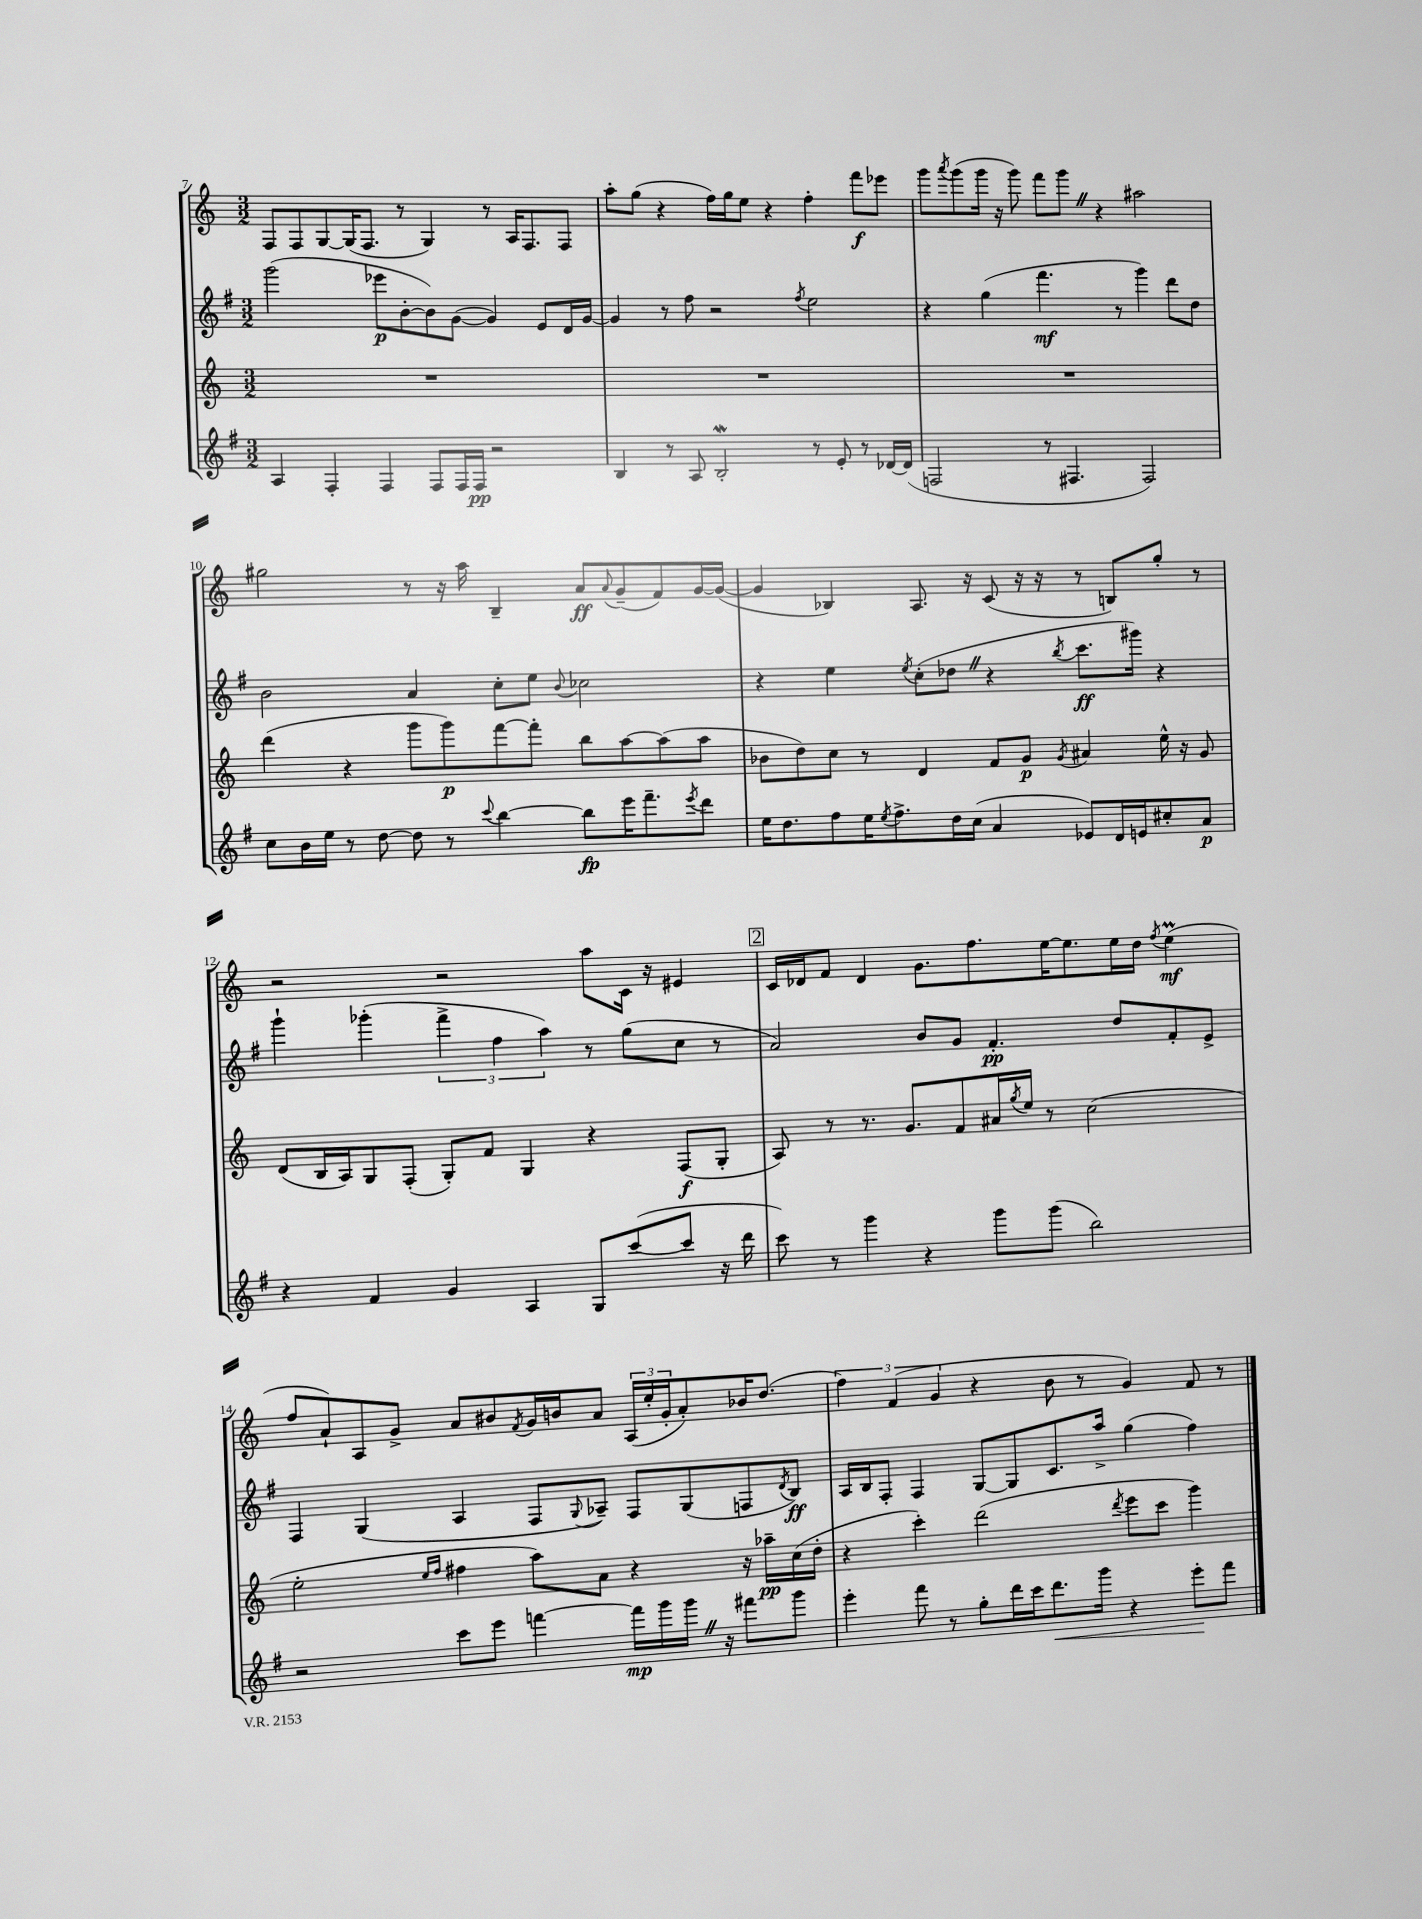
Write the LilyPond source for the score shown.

<<
\new StaffGroup <<
\new Staff = "s0" {
    \clef treble \key c \major \numericTimeSignature \time 3/2
    f8 f8 g8~ g16( f8. r8 g4) r8 a16 f8. f8 |
    a''8-. g''8( r4 f''16) g''16 e''8 r4 f''4-. f'''8\f ees'''8 |
    g'''8 \acciaccatura { a'''8 } g'''8( g'''16 r16 g'''8) f'''8 g'''8 \once \override BreathingSign.text = \markup { \musicglyph "scripts.caesura.straight" } \breathe r4 ais''2 |
    gis''2 r8 r16 a''16 b4-- a'8\ff \appoggiatura { a'8 } g'8--( f'8) g'16~ g'16~( |
    g'4 bes4) a8. r16 c'8( r16 r16 r8 b8) g''8-. r8 |
    r2 r2 a''8 c'16 r16 eis'4 |
    \mark \markup { \box "2" } c'16 des'16 f'8 des'4 g'8. f''8. e''16~ e''8. e''16 d''16 \acciaccatura { f''8 } e''4\prall\mf( |
    f''8 a'8-!) a8 g'8-> a'8 bis'8 \acciaccatura { f'8 } g'16 b'16 a'8 \tuplet 3/2 { a16( e''16-. g'16-. } a'8-.) bes'16 d''8.( |
    \tuplet 3/2 { f''4) f'4( g'4 } r4 b'8 r8 g'4) f'8 r8 \bar "|." |
}
\new Staff = "s1" {
    \clef treble \key g \major \numericTimeSignature \time 3/2
    g'''2( ees'''8\p b'8~-. b'8) g'8~( g'4) e'8 d'16 g'16~ |
    g'4 r8 fis''8 r2 \acciaccatura { fis''8 } e''2 |
    r4 g''4( fis'''4.\mf r8 g'''4) d'''8 d''8 |
    b'2 a'4 c''8-. e''8 \appoggiatura { b'8 } ces''2 |
    r4 e''4 \acciaccatura { e''8 } c''8-.( des''8 \once \override BreathingSign.text = \markup { \musicglyph "scripts.caesura.straight" } \breathe r4 \acciaccatura { b''8 } c'''8.\ff gis'''16) r4 |
    g'''4-! ges'''4-.( \tuplet 3/2 { fis'''4-> fis''4 a''4) } r8 g''8( c''8 r8 |
    \mark \markup { \box "2" } a'2) b'8 g'8 fis'4.-.\pp d''8 fis'8-. e'8-> |
    fis4 g4( a4 fis8 \appoggiatura { g8 } aes8--) fis8 g8( f8 \acciaccatura { d'8 } b8\ff) |
    a16 b16 fis8-. fis4 g8~ g8 c'8. a''16-> g''4( fis''4) \bar "|." |
}
\new Staff = "s2" {
    \clef treble \key c \major \numericTimeSignature \time 3/2
    R1. |
    R1. |
    R1. |
    d'''4( r4 g'''8 g'''8\p) f'''8~ f'''8-. b''8 a''8~ a''8( a''8 |
    bes'8 d''8) c''8 r8 d'4 f'8 g'8\p \acciaccatura { g'8 } ais'4 e''16-^ r16 g'8 |
    d'8( b16 a16) g8 f8-.( g8-.) f'8 g4 r4 f8\f( g8-. |
    \mark \markup { \box "2" } a8) r8 r8. g'8. f'8 ais'16 \acciaccatura { g''8 } e''16 r8 c''2( |
    e''2-. \grace { e''16 f''16 } fis''4 a''8) a'8 r4 r16 aes''16--\pp c''16( d''16-. |
    r4 c'''4-.) d'''2( \acciaccatura { d'''8 } e'''8 c'''8 g'''4) \bar "|." |
}
\new Staff = "s3" {
    \clef treble \key g \major \numericTimeSignature \time 3/2
    a4 fis4-. fis4 fis8 fis16 fis16\pp r2 |
    b4 r8 a8 b2-.\mordent r8 e'8-. r8 des'16~ des'16( |
    f2 r8 fis4. fis2) |
    c''8 b'16 e''16 r8 d''8~ d''8 r8 \appoggiatura { c'''8 } b''4~ b''8\fp e'''16 fis'''8.-- \acciaccatura { e'''8 } d'''8 |
    e''16 d''8. fis''8 e''16 \acciaccatura { e''8 } fis''8.-> d''16 c''16( a'4 ees'8) d'16 e'16 cis''8-. a'8\p |
    r4 fis'4 g'4 a4 g8 c'''8~( c'''8 r16 d'''16 |
    \mark \markup { \box "2" } c'''8) r8 g'''4 r4 g'''8 g'''8( b''2) |
    r2 c'''8 e'''8 f'''4~ f'''16\mp g'''16 g'''16 \once \override BreathingSign.text = \markup { \musicglyph "scripts.caesura.straight" } \breathe r16 fis'''8 g'''8 |
    e'''4-. fis'''8 r8 g''8-. d'''16 c'''16 d'''8.\< g'''16 r4 e'''8-.\! fis'''8 \bar "|." |
}
>>
>>
\layout { \context { \Score currentBarNumber = #7 } }
